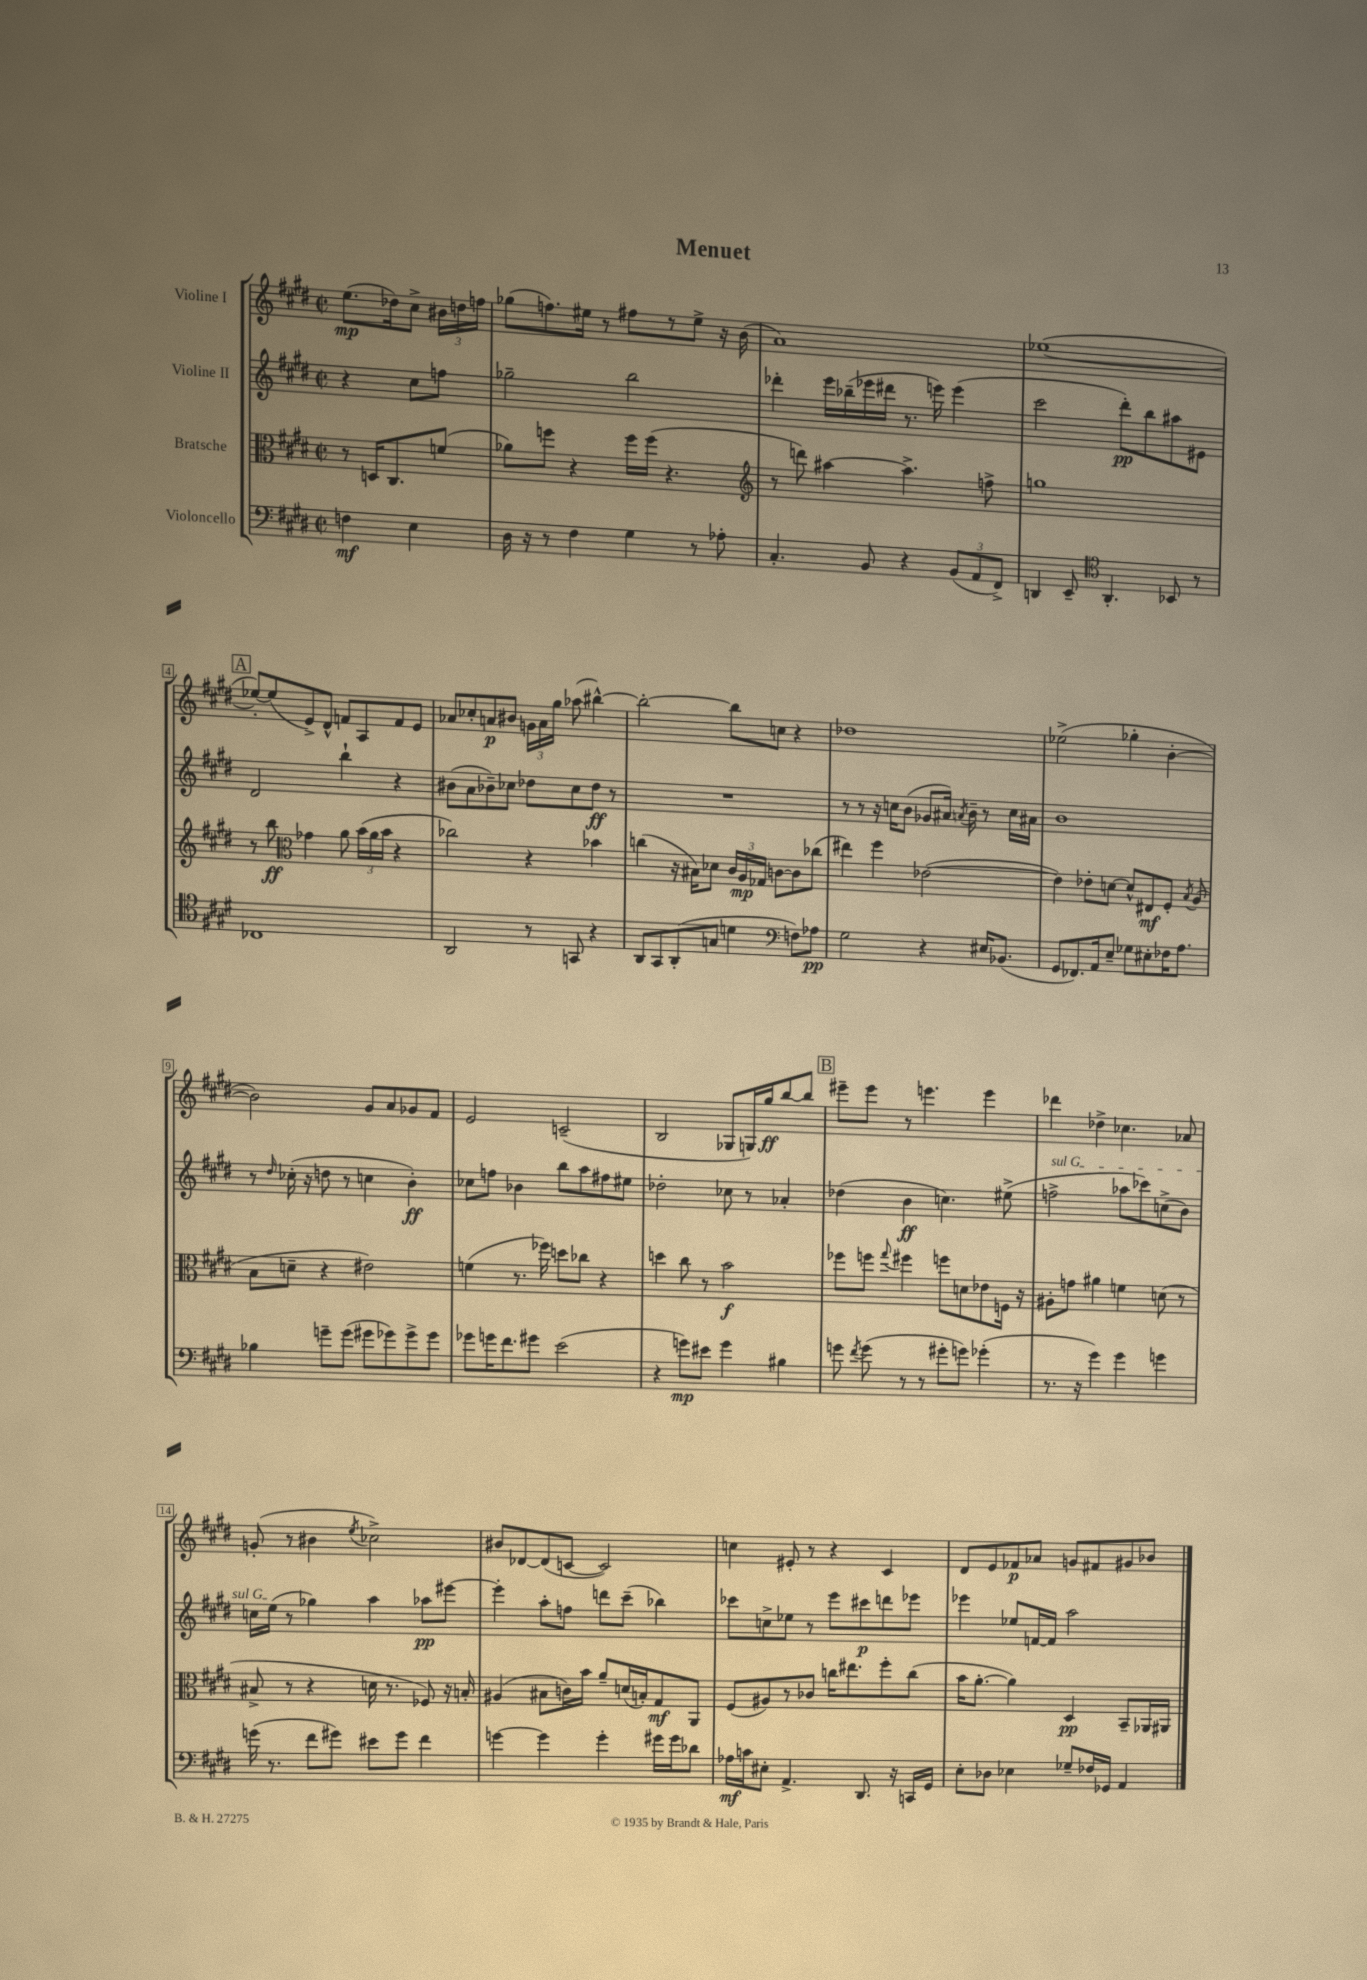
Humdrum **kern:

**kern	**dynam	**kern	**dynam	**kern	**dynam	**kern	**dynam
*part4	*part4	*part3	*part3	*part2	*part2	*part1	*part1
*staff4	*staff4	*staff3	*staff3	*staff2	*staff2	*staff1	*staff1
*I"Violoncello	*	*I"Bratsche	*	*I"Violine II	*	*I"Violine I	*
*clefF4	*	*clefC3	*	*clefG2	*	*clefG2	*
*k[f#c#g#d#]	*	*k[f#c#g#d#]	*	*k[f#c#g#d#]	*	*k[f#c#g#d#]	*
*M2/2	*	*M2/2	*	*M2/2	*	*M2/2	*
*met(c|)	*	*met(c|)	*	*met(c|)	*	*met(c|)	*
=	=	=	=	=	=	=	=
4Fn\	mf	8r	.	4r	.	(8.ee\L	mp
.	.	16Dn/KL	.	.	.	.	.
.	.	8.C#/	.	.	.	16dd-X\k)	.
4E\	.	.	.	8cc#\L	.	8cc#^\J	.
.	.	(8fn/J	.	8ffn\J	.	24b#X\LL	.
.	.	.	.	.	.	24ddn\	.
.	.	.	.	.	.	24ffn\JJ	.
=1	=1	=1	=1	=1	=1	=1	=1
16D#\	.	8a-X\L)	.	2gg-X~\	.	(8gg-X\L	.
16r	.	.	.	.	.	.	.
8r	.	8ffn\J	.	.	.	8.ffn\)	.
4F#\	.	4r	.	.	.	.	.
.	.	.	.	.	.	16ee#X\Jk	.
.	.	.	.	.	.	8r	.
4G#\	.	16ff\LL	.	2bb\	.	8ff#X\L	.
.	.	(16ff\JJ	.	.	.	.	.
.	.	4.r	.	.	.	8r	.
8r	.	.	.	.	.	8ee#^\J	.
8A-X'\	.	.	.	.	.	16r	.
.	.	.	.	.	.	(16b\	.
=2	=2	=2	=2	=2	=2	=2	=2
*	*	*clefG2	*	*	*	*	*
4.C#'/	.	8r	.	4ddd-X'\	.	1a)	.
.	.	8dddn\)	.	.	.	.	.
.	.	[4aa#X\	.	16eee\LL	.	.	.
.	.	.	.	(16bb-X~\	.	.	.
8BB/	.	.	.	16eee-X\	.	.	.
.	.	.	.	16ddd#X\JJ	.	.	.
4r	.	4.aa#^\]	.	8.r	.	.	.
.	.	.	.	16eeen\)	.	.	.
(12BB/L	.	.	.	(4eee\	.	.	.
12AA/	.	.	.	.	.	.	.
.	.	8ffn^\	.	.	.	.	.
12FF#^/J)	.	.	.	.	.	.	.
=3	=3	=3	=3	=3	=3	=3	=3
4DDn/	.	1ggn	.	2ccc#\	.	([1ee-X	.
8EE~/	.	.	.	.	.	.	.
*clefC4	*	*	*	*	*	*	*
4.AA'/	.	.	.	.	.	.	.
.	.	.	.	8ddd#'\L)	pp	.	.
.	.	.	.	8bb\	.	.	.
8BB-X/	.	.	.	8aa#X\	.	.	.
8r	.	.	.	8e#X\J	.	.	.
!!LO:LB:g=z
!!LO:REH:place=s1:t=A
=4	=4	=4	=4	=4	=4	=4	=4
1C-X	.	8r	.	2d#/	.	8ee-X'/L_)	.
.	.	8bb\	ff	.	.	(8ee-/]	.
*	*	*clefC3	*	*	*	*	*
.	.	4g-X\	.	.	.	8e^/)	.
.	.	.	.	.	.	8d#^^/J	.
.	.	8a\	.	4bb`\	.	8fn/L	.
.	.	(24b\LL	.	.	.	8A/	.
.	.	24a\	.	.	.	.	.
.	.	24b\JJ	.	.	.	.	.
.	.	4r	.	4r	.	8f/	.
.	.	.	.	.	.	8e/J	.
=5	=5	=5	=5	=5	=5	=5	=5
2AA/	.	2cc-X\)	.	(8b#X\L	.	8a-X/L	.
.	.	.	.	8a\	.	8cc-X'/	.
.	.	.	.	8b-X~\)	.	8an/	p
.	.	.	.	8cc-X\J	.	8b#X/J	.
8r	.	4r	.	8dd-X\L	.	24gn\LL	.
.	.	.	.	.	.	24a\	.
.	.	.	.	.	.	24gg#\JJ	.
8GGn/	.	.	.	8cc-\	.	(8aa-X\	.
4r	.	4b-X\	.	8dd-\J	ff	[4bb#X^^\)	.
.	.	.	.	8r	.	.	.
=6	=6	=6	=6	=6	=6	=6	=6
8AA/L	.	(4ccn\	.	1r	.	2bb#'\_	.
8GG#/	.	.	.	.	.	.	.
(8AA'/	.	16r	.	.	.	.	.
.	.	16B#X\KL)	.	.	.	.	.
8Gn/J	.	8d-X\J	.	.	.	.	.
4dn\	.	24c#/LL	.	.	.	8bb#\L]	.
.	.	24A/	mp	.	.	.	.
.	.	24G-X/JJ	.	.	.	.	.
.	.	[8cn\L	.	.	.	8ccn\J	.
*clefF4	*	*	*	*	*	*	*
8Fn\L)	.	8c\]	.	.	.	4r	.
8A-X\J	pp	(8cc-X\J	.	.	.	.	.
=7	=7	=7	=7	=7	=7	=7	=7
2G#\	.	4ee#X\)	.	8r	.	1dd-X	.
.	.	.	.	8r	.	.	.
.	.	4ff#\	.	16r	.	.	.
.	.	.	.	16ccn\KL	.	.	.
.	.	.	.	(8b\J	.	.	.
4r	.	([2e-X\	.	8g-X/L	.	.	.
.	.	.	.	16a#X/Jk)	.	.	.
.	.	.	.	8qan/	.	.	.
.	.	.	.	16b~\	.	.	.
16E#X/KL	.	.	.	8r	.	.	.
(8.BB-X/J	.	.	.	.	.	.	.
.	.	.	.	16cc\LL	.	.	.
.	.	.	.	16a#X\JJ	.	.	.
=8	=8	=8	=8	=8	=8	=8	=8
8GG#/L	.	4e-\])	.	1b	.	(2ee-X^\	.
8.FF-X/)	.	.	.	.	.	.	.
.	.	8e-X'\L	.	.	.	.	.
16AA/k	.	.	.	.	.	.	.
8E~/J	.	[8dn\J	.	.	.	.	.
8G-X\L	.	8d^^/L]	.	.	.	4gg-X'\	.
8E#X'\	.	8E#X/	mf	.	.	.	.
16F-X\K	.	8F#'/J	.	.	.	[4b'\	.
8.A\J	.	.	.	.	.	.	.
.	.	8qB/	.	.	.	.	.
.	.	(8A/	.	.	.	.	.
!!LO:LB:g=z
=9	=9	=9	=9	=9	=9	=9	=9
4B-X\	.	8B\L	.	8r	.	2b\])	.
.	.	.	.	16qqdd#/	.	.	.
.	.	8dn~\J	.	(16cc-X'\	.	.	.
.	.	.	.	16r	.	.	.
8gn~\L	.	4r	.	8ddn\	.	.	.
(8g\J	.	.	.	8r	.	.	.
8g#X\L	.	2e#X\)	.	4ccn\	.	8g#/L	.
8g-X\)	.	.	.	.	.	8a/	.
8g-^\	.	.	.	4b'\)	ff	8g-X/	.
8g-\J	.	.	.	.	.	8f#/J	.
=10	=10	=10	=10	=10	=10	=10	=10
8g-X\L	.	(4fn\	.	8cc-X\L	.	2e/	.
16gn\K	.	.	.	8ffn\J	.	.	.
8.f#\	.	.	.	.	.	.	.
.	.	8.r	.	4b-X\	.	.	.
8g#X\J	.	.	.	.	.	.	.
.	.	16ff-X\)	.	.	.	.	.
(2e\	.	8ddn\L	.	8bb\L	.	(2cn~/	.
.	.	8cc-X\J	.	8aa\	.	.	.
.	.	4r	.	8ff#X\	.	.	.
.	.	.	.	8ee#X\J	.	.	.
=11	=11	=11	=11	=11	=11	=11	=11
4r	.	4ddn\	.	2dd-X'\	.	2B/	.
8gn\L)	mp	8cc#\	.	.	.	.	.
8e#X\J	.	8r	.	.	.	.	.
4g\	.	2b\	f	8cc-X\	.	8G-X/L	.
.	.	.	.	8r	.	16Gn/L)	.
.	.	.	.	.	.	16gg#/J	ff
4B#X\	.	.	.	4a-X'/	.	[8bb/	.
.	.	.	.	.	.	8bb/J]	.
!!LO:REH:place=s1:t=B
=12	=12	=12	=12	=12	=12	=12	=12
8gn\	.	8ff-X\L	.	(4dd-X\	.	8eee#X~\L	.
8qf#/	.	.	.	.	.	.	.
(8g\	.	8ffn\J	.	.	.	8eee#\J	.
.	.	8qqgg#/	.	.	.	.	.
8r	.	4ff#X\	.	4b\	ff	8r	.
8r	.	.	.	.	.	4.eeen\	.
8g#X'\L	.	8ffn\L	.	4.ccn\)	.	.	.
8gn\J)	.	8dn\	.	.	.	.	.
(4g-X'\	.	8e-X\	.	.	.	4eee\	.
.	.	16Fn\Jk	.	(8ee#X^\	.	.	.
.	.	16r	.	.	.	.	.
=13	=13	=13	=13	=13	=13	=13	=13
!	!	!	!	!LO:TX:a:i:t=sul G	!	!	!
8.r	.	8A#X'\L	.	2ffn^\	.	4ddd-X\	.
.	.	8gn\J	.	.	.	.	.
16r	.	.	.	.	.	.	.
4g#\)	.	4a#X\	.	.	.	4dd-X^\	.
4g#\	.	4fn\	.	8aa-X\L	.	4.cc-X\	.
.	.	.	.	8ccc-X\)	.	.	.
4gn\	.	(8dn\	.	(8ccn^\	.	.	.
.	.	8r	.	8b\J)	.	8a-X/	.
!!LO:LB:g=z
=14	=14	=14	=14	=14	=14	=14	=14
(16gn\	.	8B#X^/	.	16ccn\LL	.	(8gn'/	.
8.r	.	.	.	(16ee\JJ	.	.	.
.	.	8r	.	8r	.	8r	.
8f#\L	.	4r	.	4gg-X\)	.	4b#X\	.
8g#X\J)	.	.	.	.	.	.	.
.	.	.	.	.	.	8qee/	.
8e#X\L	.	16dn\	.	4aa\	.	2cc-X^\)	.
.	.	8.r	.	.	.	.	.
8g#\J	.	.	.	.	.	.	.
4f#\	.	8F-X/)	.	8aa-X\L	pp	.	.
.	.	16r	.	[8eee#X\J	.	.	.
.	.	16Bn'/	.	.	.	.	.
=15	=15	=15	=15	=15	=15	=15	=15
[4gn\	.	(4A#X/	.	4eee#'\]	.	8b#X/L	.
.	.	.	.	.	.	[8d-X/	.
4g\]	.	8B#X\L	.	8aa'\L	.	(8d-/]	.
.	.	16cn\L)	.	8ffn\J	.	[8cn/J	.
.	.	16b\JJ	.	.	.	.	.
4g'\	.	8a~/L	.	8dddn\L	.	2c/])	.
.	.	(16dn/L	.	(8ccc#~\J	.	.	.
.	.	16Bn'/J)	.	.	.	.	.
16g#X\LL	.	8G#/	mf	4bb-X\)	.	.	.
16g#\J	.	.	.	.	.	.	.
8d-X\J	.	8AA/J	.	.	.	.	.
=16	=16	=16	=16	=16	=16	=16	=16
16A-X\LL	mf	(8F#/L	.	8ccc-X\L	.	4ccn\	.
16cn\J	.	.	.	.	.	.	.
8E#X'\J	.	8A#X/)	.	8ccn^\	.	.	.
4.AA^/	.	8r	.	8ee-X\J	.	8e#X'/	.
.	.	8c-X/J	.	8r	.	8r	.
.	.	16ccn\KL	.	8eee\L	.	4r	.
.	.	8.ee#X\	.	.	.	.	.
8.DD#/	.	.	.	8ccc#X\	p	.	.
.	.	8ff#'\	.	8dddn\	.	4c#/	.
16r	.	.	.	.	.	.	.
16CCn/LL	.	(8cc\J	.	8eee-X\J	.	.	.
16GG#/JJ	.	.	.	.	.	.	.
=17	=17	=17	=17	=17	=17	=17	=17
8E'\L	.	16b\KL	.	4eee-X\	.	8d#/L	.
.	.	[8.a'\J	.	.	.	.	.
8D-X\J	.	.	.	.	.	8e/	.
4E-X\	.	4a\])	.	8ee-X/L	.	8f-X/	p
.	.	.	.	[16fn/L	.	8a-X/J	.
.	.	.	.	16f/JJ]	.	.	.
8G-X~/L	.	4D#/	pp	2aa\	.	8gn/L	.
16F-X/L	.	.	.	.	.	8f#X/	.
16GG-X/JJ	.	.	.	.	.	.	.
4AA/	.	8BB~/L	.	.	.	8g#X/	.
.	.	16AA-X/L	.	.	.	8b-X/J	.
.	.	16AA#X/JJ	.	.	.	.	.
==	==	==	==	==	==	==	==
*-	*-	*-	*-	*-	*-	*-	*-
